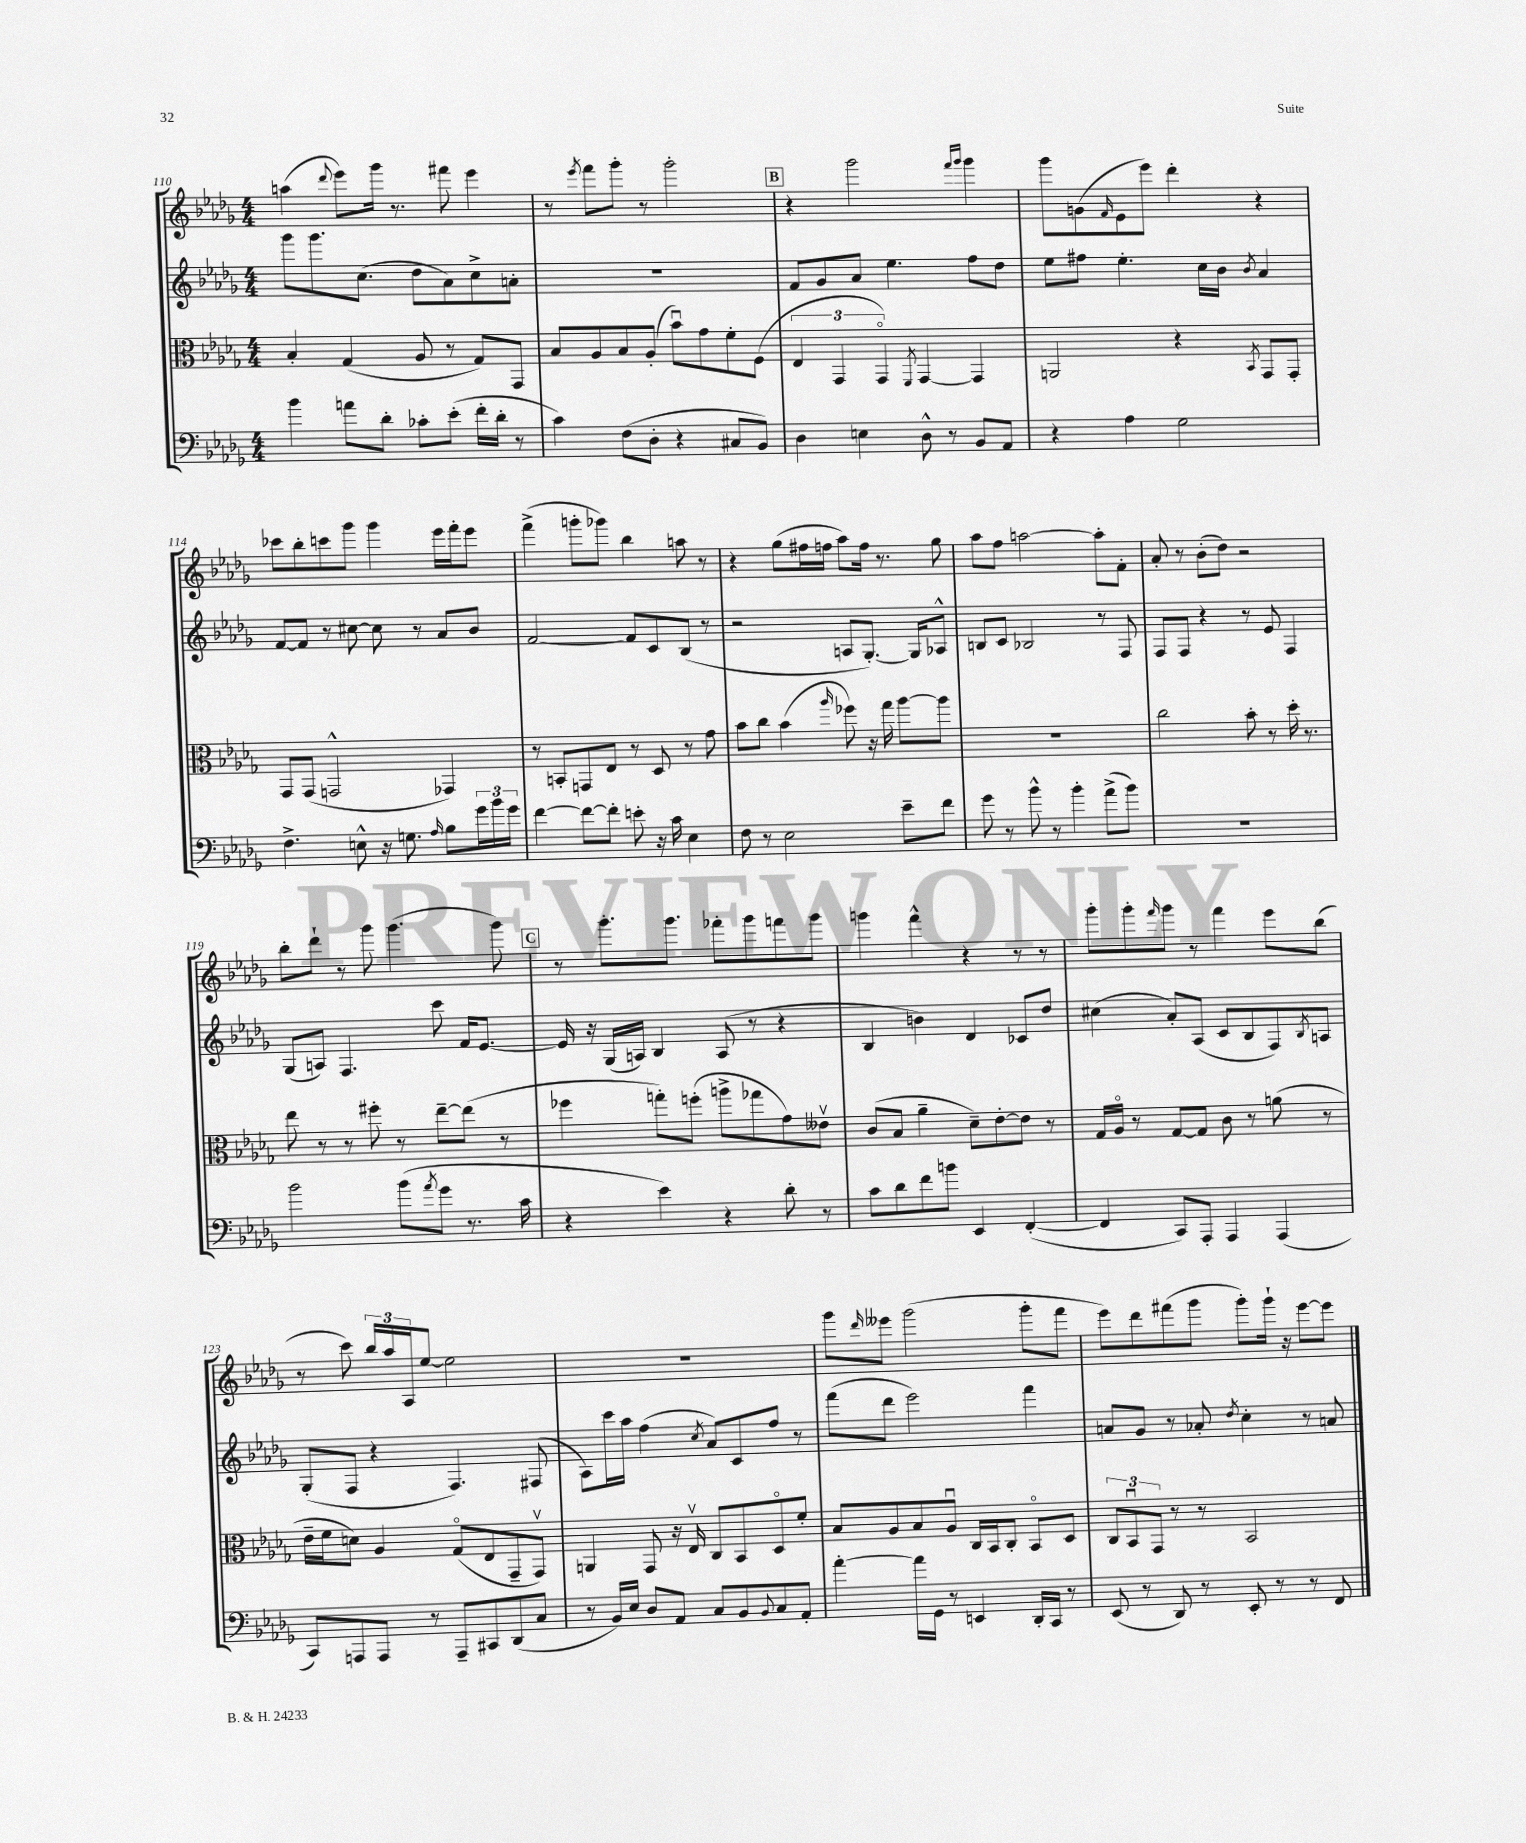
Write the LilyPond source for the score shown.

<<
\new StaffGroup <<
\new Staff = "s0" {
    \clef treble \key des \major \numericTimeSignature \time 4/4
    a''4( \appoggiatura { des'''8 } ees'''8) ges'''16 r8. fis'''8 ees'''4 |
    r8 \acciaccatura { ees'''8 } f'''8 ges'''8-. r8 ges'''2-. |
    \mark \markup { \box "B" } r4 ges'''2 \grace { f'''16 ges'''16 } ges'''4 |
    ges'''8 g'8( \grace { f'16 } ees'8 ees'''8) des'''4-. r4 |
    ces'''8 bes''8-. c'''8 ges'''8 ges'''4 ees'''16 f'''16-. ees'''8 |
    f'''4->( g'''8-. ges'''8) bes''4 a''8 r8 |
    r4 ges''8( fis''16 f''16 aes''8) f''16 r8. ges''8 |
    aes''8 f''8 a''2~ a''8-. f'8-. |
    aes'8-. r8 bes'8-.( des''8) r2 |
    bes''8-. des'''8-! r8 ges'''8 ges'''4.( ges'''8) |
    \mark \markup { \box "C" } r8 ges'''8.-. ges'''8. fes'''8-. ges'''8 f'''8 ges'''8 |
    g'''4 f'''4-^ r4 r8 r8 |
    ges'''8-. ges'''8-. \grace { f'''16 } ges'''8 r8 f'''4 ees'''8 bes''8( |
    r8 c'''8) \tuplet 3/2 { bes''16 aes''16 aes16 } ees''8~ ees''2 |
    R1 |
    ges'''8 \grace { des'''16 } eeses'''8 ges'''2( ges'''8-. f'''8 |
    ees'''8) des'''8 fis'''8( ges'''8 ges'''8-.) ges'''16-! r16 ees'''8~ ees'''8 \bar "|." |
}
\new Staff = "s1" {
    \clef treble \key des \major \numericTimeSignature \time 4/4
    ges'''8 ges'''8. c''8.( des''8 aes'8) c''8-> a'8-. |
    R1 |
    \mark \markup { \box "B" } f'8 ges'8 aes'8 ees''4. f''8 des''8 |
    ees''8 fis''8 ees''4.-. c''16 bes'16 \acciaccatura { bes'8 } aes'4 |
    f'8~ f'8 r8 cis''8~ cis''8 r8 aes'8 bes'8 |
    f'2~ f'8 c'8 bes8( r8 |
    r2 a8 ges8.~-.) ges16 aes8-^ |
    b8 c'8 bes2 r8 f8 |
    f8 f8 r4 r8 ees'8 f4 |
    ges8( a8) f4. c'''8 f'16 ees'8.~ |
    \mark \markup { \box "C" } ees'16 r16 ges16( a16) bes4 a8( r8 r4 |
    bes4 b'4) des'4 ces'8 des''8 |
    cis''4( aes'8-.) aes8( c'8 bes8 f8) \acciaccatura { bes8 } a8 |
    ges8-.( f8 r4 f4.) fis8( |
    aes8) c'''16 aes''16 f''4( \acciaccatura { c''8 } aes'8) c'8 f''8 r8 |
    f'''8( des'''8 ees'''2) f'''4 |
    a'8 ges'8 r8 aes'8-. \acciaccatura { des''8 } c''4-. r8 a'8 \bar "|." |
}
\new Staff = "s2" {
    \clef alto \key des \major \numericTimeSignature \time 4/4
    bes4-. ges4( aes8 r8 ges8) ges,8 |
    bes8 aes8 bes8 aes8-.( bes'8\downbow) ges'8 f'8-. f8( |
    \mark \markup { \box "B" } \tuplet 3/2 { ees4 ges,4 ges,4\flageolet) } \acciaccatura { f,8 } ges,4~ ges,4 |
    a,2 r4 \acciaccatura { bes,8 } ges,8 ges,8-. |
    ges,8 ges,8( g,2-^ ges,4) |
    r8 b,8-. g,8 ees8 r8 des8 r8 ges'8 |
    bes'8 c''8 bes'4( \grace { aes''16 } fes''8) r16 ges''16 aes''8~ aes''8 |
    R1 |
    c''2 bes'8-. r8 des''16-. r8. |
    ees''8 r8 r8 fis''8-. r8 ees''8~-- ees''8( r8 |
    \mark \markup { \box "C" } fes''4 g''8-.) f''8-.( a''8-> ges''8 ges'8) eeses'8\upbow |
    c'8( bes8 aes'4-- des'8--) ees'8~-. ees'8 r8 |
    ges16 aes16\flageolet r8 ges8~ ges8 c'8 r8 a'8( r8 |
    ees'16-- f'16 d'8) aes4 ges8\flageolet( ees8 ges,8-- ges,8\upbow) |
    a,4 ges,8 r16 ees16\upbow c8 bes,8 des8\flageolet f'8-. |
    bes8 aes8 bes8 aes8\downbow c16 bes,16 c8-. bes,8\flageolet des8 |
    \tuplet 3/2 { c8 bes,8\downbow ges,8 } r8 r8 bes,2 \bar "|." |
}
\new Staff = "s3" {
    \clef bass \key des \major \numericTimeSignature \time 4/4
    bes'4 a'8 des'8-. ces'8-. ees'8-.( f'16-. des'16-. r8 |
    c'4) f8( des8-. r4 cis8 bes,8) |
    \mark \markup { \box "B" } des4 e4 des8-^ r8 bes,8 aes,8 |
    r4 aes4 ges2 |
    f4.-> e8-^ r16 g8. \grace { aes16 } bes8 \tuplet 3/2 { ges'16 bes'16 ges'16 } |
    f'4~ f'8~ f'8-. e'8-. r16 c'16 ees4 |
    f8 r8 ees2 ees'8-- f'8 |
    ges'8 r8 bes'8-^ r8 bes'4-. aes'8->( bes'8) |
    R1 |
    bes'2 bes'8( \acciaccatura { aes'8 } ges'8 r8. c'16 |
    \mark \markup { \box "C" } r4 ees'4) r4 des'8-. r8 |
    c'8 des'8 f'8 b'8 ees,4 f,4~-.( |
    f,4 c,8) aes,,8-. aes,,4 aes,,4( |
    c,8) a,,8 a,,8 r8 a,,8-- cis,8 des,8( c8 |
    r8 bes,16) ees16 des8 aes,8 c8 bes,8 \appoggiatura { bes,8 } c8 aes,8-. |
    aes'4~-. aes'16 ges,16 r8 e,4 des,16-. c,16 r8 |
    ees,8( r8 des,8) r8 ees,8-. r8 r8 f,8 \bar "|." |
}
>>
>>
\layout { \context { \Score currentBarNumber = #110 } }
